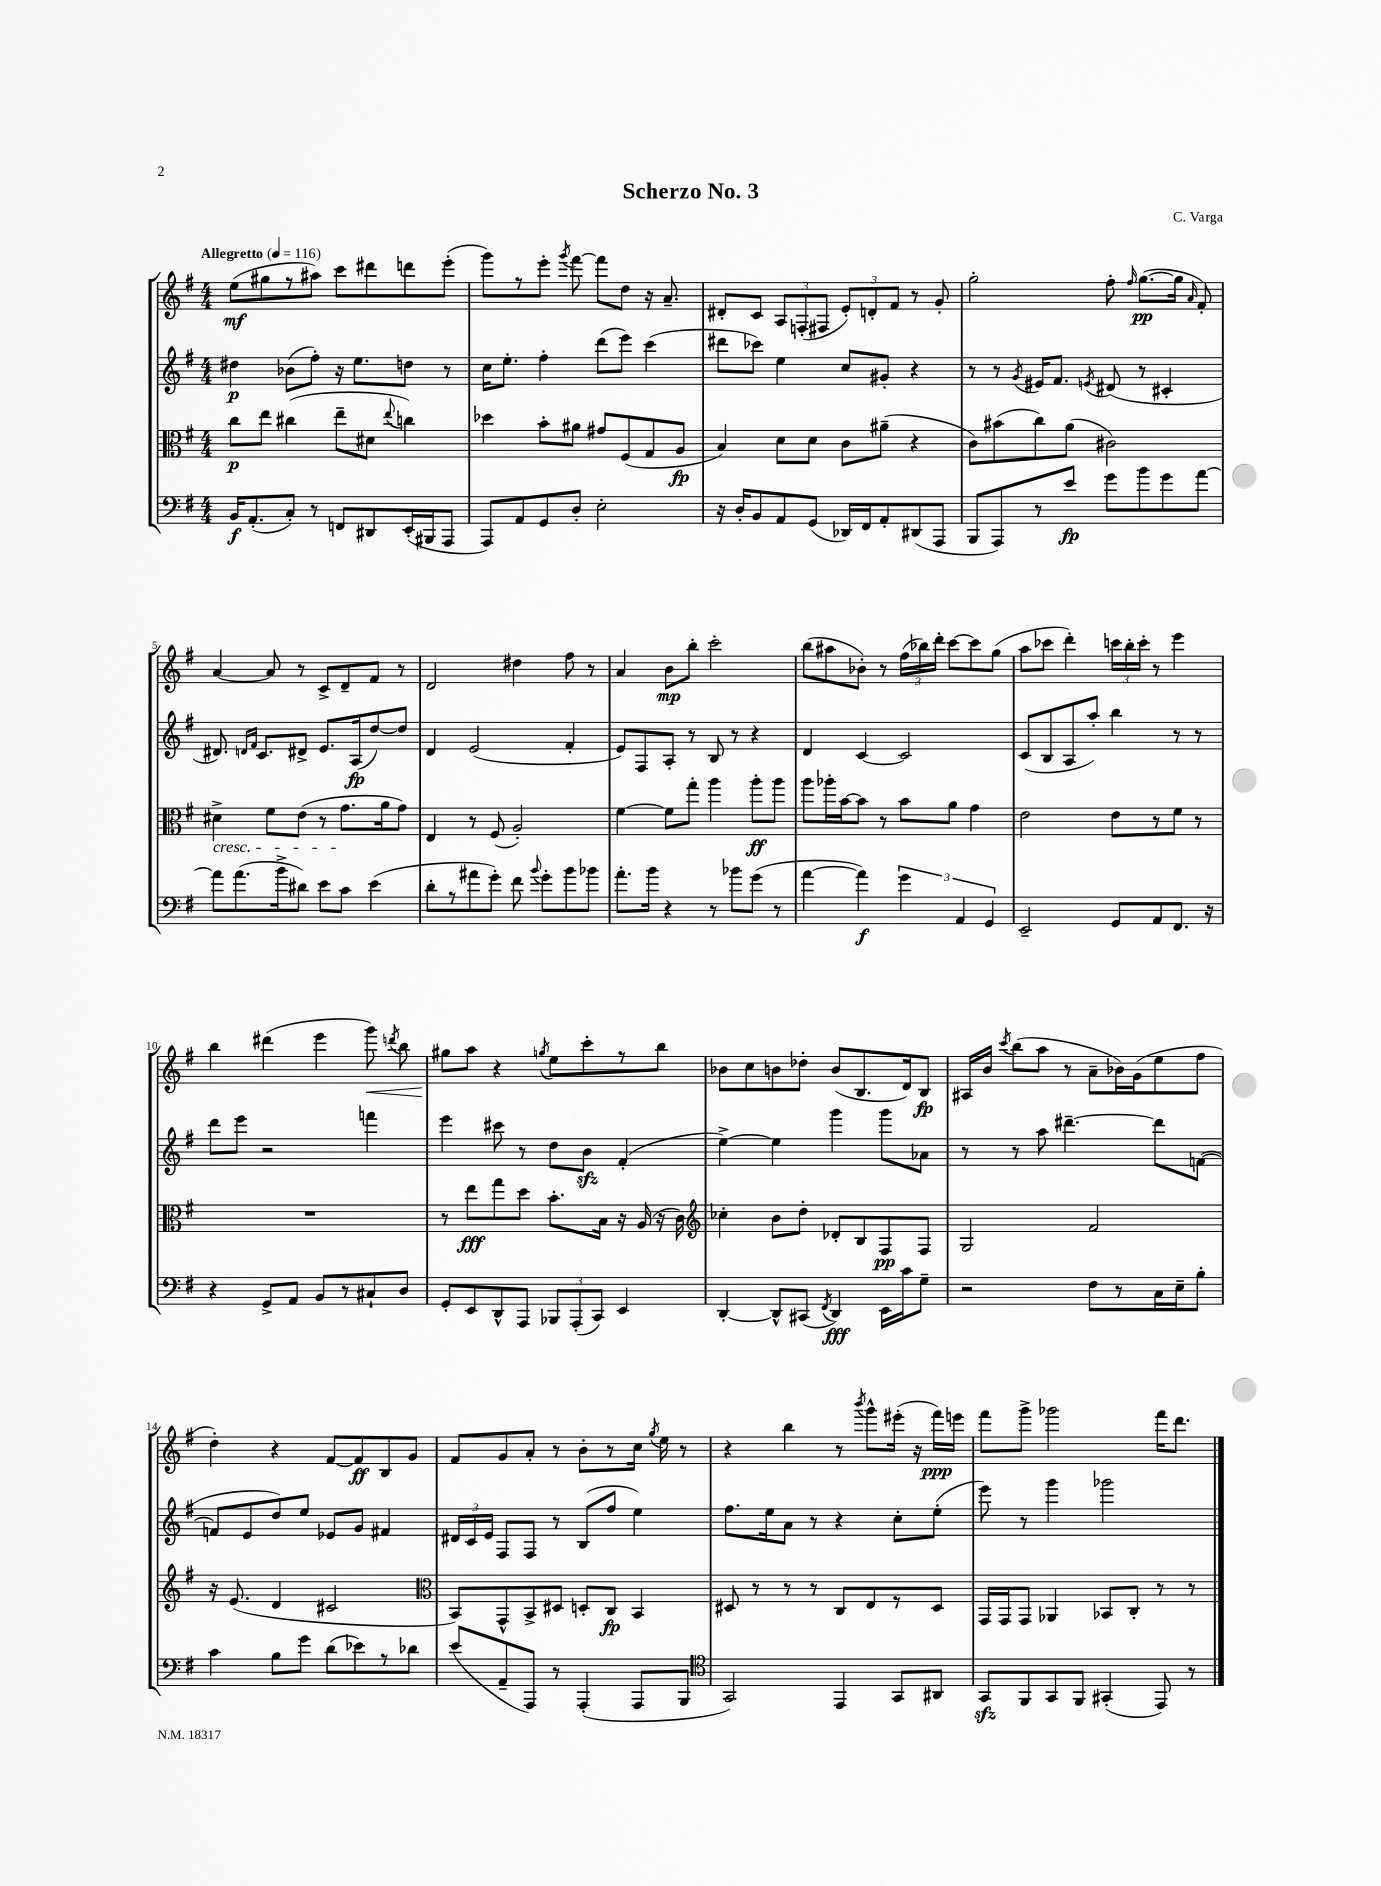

**kern	**kern	**kern	**kern
*staff4	*staff3	*staff2	*staff1
*clefF4	*clefC3	*clefG2	*clefG2
*k[f#]	*k[f#]	*k[f#]	*k[f#]
*M4/4	*M4/4	*M4/4	*M4/4
*MM116	*MM116	*MM116	*MM116
16BB	8cc	4dd#	(8ee
(8.AA'	.	.	.
.	8ee	.	8gg#
8C')	(4cc#	(8b-	8r
8r	.	8ff#')	8aa#)
8FF	8ee~	16r	8ccc
.	.	8.ee	.
8DD#	8d#	.	8ddd#
.	8qqee	.	.
(16EE'	4cc)	8dd	8ddd
16BBB#	.	.	.
8AAA	.	8r	(8eee'
=	=	=	=
8AAA)	4dd-	16cc	8ggg)
.	.	8.ee'	.
8AA	.	.	8r
8GG	8b'	4ff#'	8eee'
.	.	.	8qggg
8D'	8a#	.	[8fff#
2E'	8g#	(8ddd	8fff#]
.	(8F#	8eee)	8dd
.	8G	(4ccc	16r
.	.	.	8.a~
.	8A	.	.
=	=	=	=
16r	4B)	8ddd#	8d#'
16D'	.	.	.
8BB	.	8ccc-)	8c
8AA	8d	4ee	12A
.	.	.	(12F'
(8GG	8d	.	.
.	.	.	12F#
16DD-)	8c	8cc	12e')
16FF#	.	.	.
.	.	.	12d'
8AA'	(8a#~	8g#'	.
.	.	.	12f#
(8DD#	4r	4r	8r
8AAA	.	.	8g'
=	=	=	=
8BBB	8c)	8r	2gg'
8AAA)	(8b#	8r	.
.	.	8qg	.
8r	8cc)	16e#	.
.	.	8.f#	.
8e	(8a	.	.
.	.	8qe	.
8g	2c#)	(8d#	8ff#'
.	.	.	16qqff#
8b	.	8r	([8.gg
8g	.	4c#'	.
.	.	.	16gg]
.	.	.	16qqa
[8a	.	.	8f#')
=	=	=	=
8a]	4d#^	8.d#)	[4a
(8.a	.	.	.
.	.	16qqd	.
.	.	16qqf#	.
.	.	8.c	.
.	8f#	.	8a]
16b^	.	.	.
8d#)	(8e	8d#^	8r
8e	8r	8.e	8c^
8c	8.g	.	8d~
.	.	(16A	.
(4e	.	[8dd)	8f#
.	16a	.	.
.	8g)	8dd]	8r
=	=	=	=
8d'	4E	4d	2d
8r	.	.	.
8a#	8r	(2e	.
8g')	(8F#	.	.
8f#	2A')	.	4dd#
8qqb	.	.	.
8g'	.	.	.
8b	.	4f#'	8ff#
8b-	.	.	8r
=	=	=	=
8.a'	[4f#	8e)	4a
.	.	8F#	.
16b	.	.	.
4r	8f#]	8A'	8b
.	8gg'	8r	8bb'
8r	4aa	8B	2ccc'
8b-	.	8r	.
(8g	8aa'	4r	.
8r	8aa	.	.
=	=	=	=
[4a	8aa	4d	(8bb
.	16aa-'	.	8aa#
.	[16b	.	.
4a])	8b]	[4c	8b-')
.	8r	.	8r
6g	8b	2c]	(24ff#
.	.	.	24bb-)
.	.	.	24ddd'
.	8a	.	[8ccc
6AA	.	.	.
.	4g	.	8ccc]
6GG	.	.	.
.	.	.	(8gg
=	=	=	=
2EE~	2e	(8c	8aa
.	.	8B	8ccc-
.	.	8A	4ddd')
.	.	8aa')	.
8GG	8e	4bb	24ccc
.	.	.	24bb'
.	.	.	24ccc'
8AA	8r	.	8r
8.FF#	8f#	8r	4eee
.	8r	8r	.
16r	.	.	.
=	=	=	=
4r	1r	8ddd	4bb
.	.	8eee	.
8GG^	.	2r	(4ddd#
8AA	.	.	.
8BB	.	.	4eee
8r	.	.	.
8C#`	.	4fff	8ggg)
.	.	.	8qddd
8D	.	.	8bb
=	=	=	=
8GG'	8r	4eee	8gg#
8EE	8ee	.	8aa
8DD^^	8gg	8ccc#	4r
8AAA	8dd	8r	.
.	.	.	8qgg
12BBB-	8.b'	8dd	8ee
(12AAA'	.	.	.
.	.	8b	8ccc'
12CC)	.	.	.
.	16B	.	.
4EE	16r	(4f#'	8r
.	(16A	.	.
.	16r	.	8bb
.	16c)	.	.
=	=	=	=
*	*clefG2	*	*
[4DD'	4cc-'	[4ee^)	8b-
.	.	.	8cc
8DD^^]	8b	4ee]	8b
(8CC#	8dd'	.	8dd-'
8qFF#	.	.	.
4DD)	8d-'	4ggg	(8b
.	8B	.	8.B
16EE	8F#	8ggg	.
16c	.	.	16d)
8G~	8F#	8a-	8B
=	=	=	=
2r	2G	8r	16A#
.	.	.	16b
.	.	.	8qccc
.	.	8r	(8bb
.	.	8aa	8aa
.	.	[4.ddd#~	8r
8F#	2f#	.	8a~
8r	.	.	16b-)
.	.	.	(16g
16C	.	8ddd#]	8ee
16E~	.	.	.
8B'	.	([8f	8ff#
=	=	=	=
4c	16r	8f]	4dd')
.	(8.e	.	.
.	.	8e	.
8B	4d	8dd)	4r
8g	.	8ee	.
(8d	2c#	8e-	[8f#
8e-)	.	8g	8f#]
8r	.	4f#	8B
8d-	.	.	8g
=	=	=	=
*	*clefC3	*	*
(8e	8BB)	24d#	8f#
.	.	24c	.
.	.	24e	.
8AA~	8GG^^	8F#	8g
8AAA)	8BB^	8F#	8a'
8r	8D#	8r	8r
(4AAA'	8D'	(8B	8b'
.	8C	8ff#	8r
8AAA	4BB	4ee)	16cc
.	.	.	8qgg
.	.	.	16ee
8BBB	.	.	8r
=	=	=	=
*clefC4	*	*	*
2GG)	8D#	8.ff#	4r
.	8r	.	.
.	.	16ee	.
.	8r	8a	4bb
.	8r	8r	.
4EE	8C	4r	8r
.	.	.	8qbbb
.	8E	.	8ggg^^
8GG	8r	8cc'	(16eee#'
.	.	.	16r
8AA#	8D#	(8ee'	16fff#)
.	.	.	16eee
=	=	=	=
8GG	16GG	8eee)	8fff#
.	16GG	.	.
8FF#	8GG	8r	8ggg^
8GG	4AA-	4ggg	2ggg-
8FF#	.	.	.
(4GG#'	8BB-	2ggg-	.
.	8C'	.	.
8EE)	8r	.	16fff#
.	.	.	8.ddd
8r	8r	.	.
==	==	==	==
*-	*-	*-	*-
